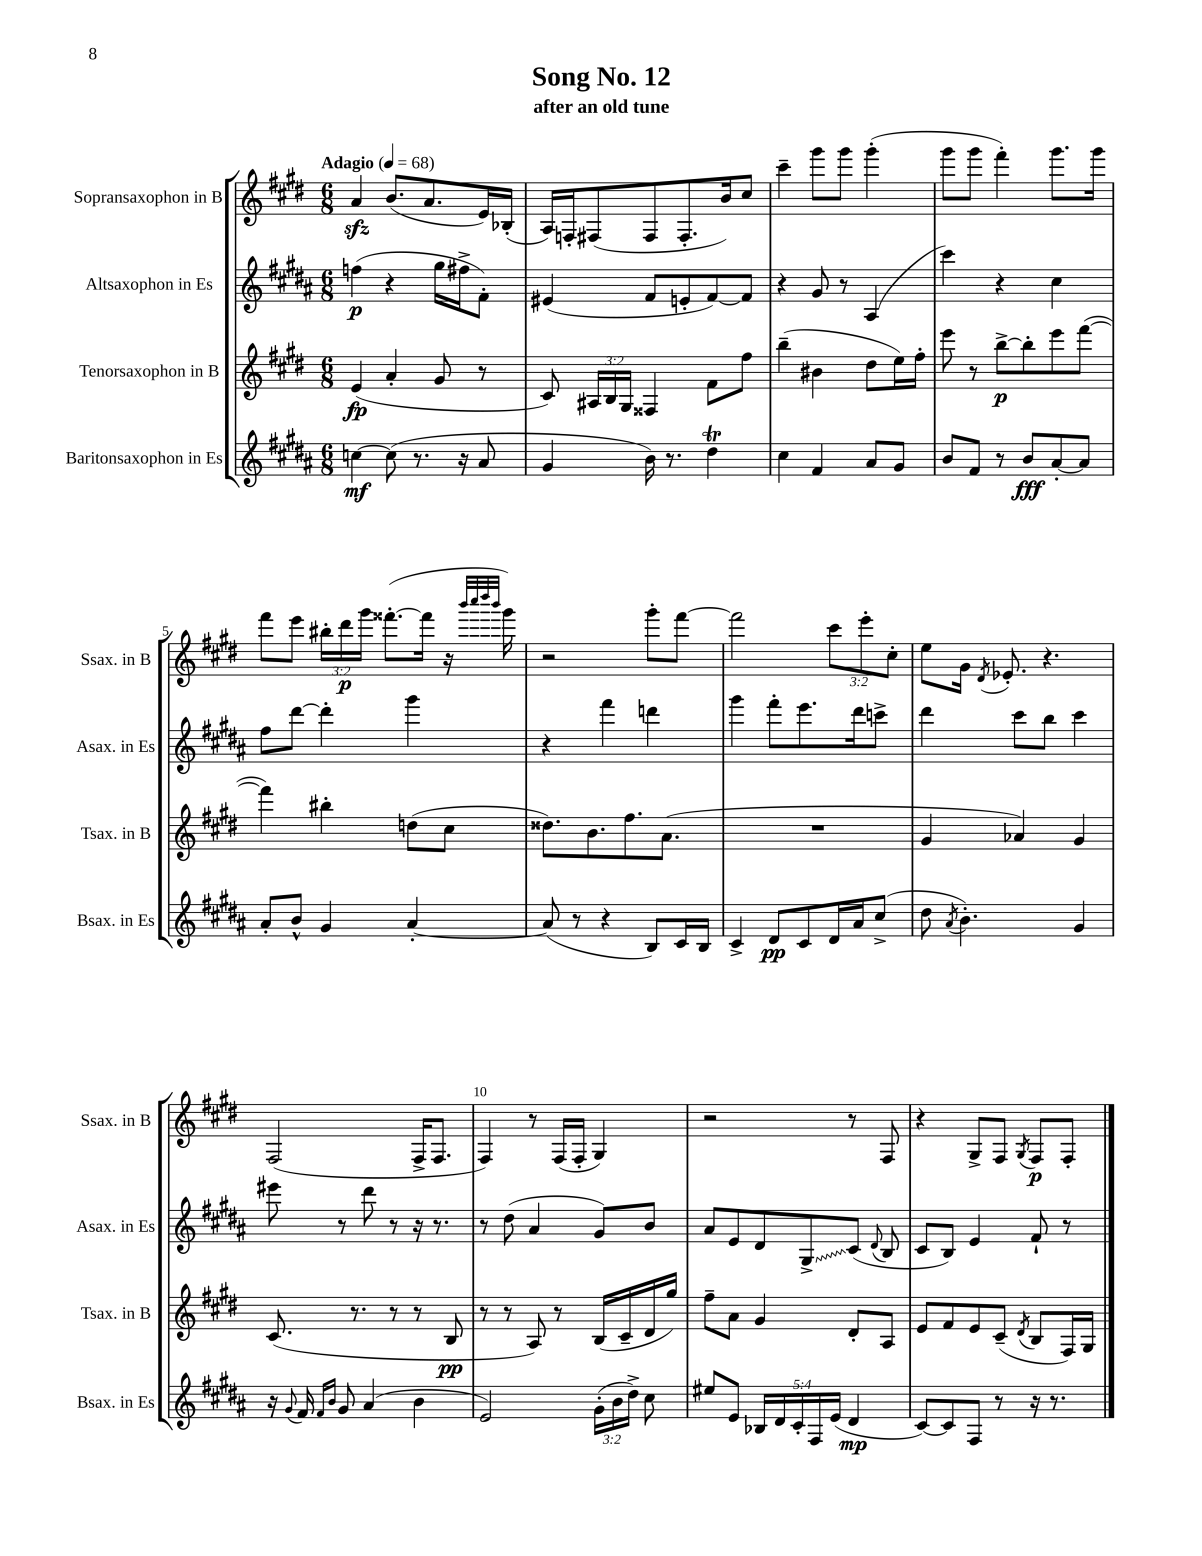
\header { title = "Song No. 12" subtitle = "after an old tune" }
<<
\new StaffGroup <<
\new Staff = "s0" \with { instrumentName = "Sopransaxophon in B" shortInstrumentName = "Ssax. in B" } {
    \clef treble \key e \major \numericTimeSignature \time 6/8 \override Staff.TupletNumber.text = #tuplet-number::calc-fraction-text \tempo "Adagio" 4 = 68
    \autoBeamOff a'4\sfz b'8.[( a'8. e'16) bes16]-.( |
    a16[) f16-. fis8( fis8 fis8.-. b'16) cis''8] |
    cis'''4-- gis'''8[ gis'''8] gis'''4-.( |
    gis'''8[ gis'''8] fis'''4-.) gis'''8.[ gis'''16] |
    fis'''8[ e'''8] \tuplet 3/2 { bis''16[-. dis'''16\p gis'''16] } fisis'''8.[~-.( fisis'''16] r16 \grace { b'''32[ cis''''32 dis''''32 b'''32] } gis'''16) |
    r2 gis'''8[-. fis'''8]~ |
    fis'''2 \tuplet 3/2 { cis'''8[ e'''8-. cis''8]-. } |
    e''8[ gis'16] \acciaccatura { dis'8 } ees'8.-. r4. |
    fis2( fis16[-> fis8.] |
    fis4) r8 fis16[( fis16]-. gis4) |
    r2 r8 fis8 |
    r4 gis8[-> fis8] \acciaccatura { gis8 } fis8[\p fis8]-. \bar "|." |
}
\new Staff = "s1" \with { instrumentName = "Altsaxophon in Es" shortInstrumentName = "Asax. in Es" } {
    \clef treble \key b \major \numericTimeSignature \time 6/8
    \autoBeamOff f''4\p( r4 gis''16[ fis''16-> fis'8]-.) |
    eis'4( fis'8[ e'8-. fis'8~) fis'8] |
    r4 gis'8 r8 ais4( |
    cis'''4) r4 cis''4 |
    fis''8[ dis'''8]~ dis'''4-. gis'''4 |
    r4 fis'''4 d'''4 |
    gis'''4 fis'''8[-. e'''8. dis'''16 c'''8]-> |
    dis'''4 cis'''8[ b''8] cis'''4 |
    eis'''8 r8 dis'''8 r8 r16 r8. |
    r8 dis''8( ais'4 gis'8[) b'8] |
    ais'8[ e'8 dis'8 \once \override Glissando.style = #'zigzag gis8->\glissando cis'8]( \appoggiatura { dis'8 } b8 |
    cis'8[ b8]) e'4 fis'8-! r8 \bar "|." |
}
\new Staff = "s2" \with { instrumentName = "Tenorsaxophon in B" shortInstrumentName = "Tsax. in B" } {
    \clef treble \key e \major \numericTimeSignature \time 6/8 \override Staff.TupletNumber.text = #tuplet-number::calc-fraction-text
    \autoBeamOff e'4\fp( a'4-. gis'8 r8 |
    cis'8) \tuplet 3/2 { ais16[ b16 gis16] } fisis4 fis'8[ fis''8] |
    b''4--( bis'4 dis''8[ e''16) fis''16]-. |
    e'''8 r8 b''8[~->\p b''8-. e'''8 fis'''8]~( |
    fis'''4) bis''4-. d''8[( cis''8] |
    disis''8.[) b'8. fis''8. a'8.]( |
    R2. |
    gis'4 aes'4) gis'4 |
    cis'8.( r8. r8 r8 b8\pp |
    r8 r8 a8) r8 b16[( cis'16-- dis'16 gis''16]) |
    fis''8[-- a'8] gis'4 dis'8[-. a8] |
    e'8[ fis'8 e'8 cis'8]--( \acciaccatura { dis'8 } b8[ fis16) gis16] \bar "|." |
}
\new Staff = "s3" \with { instrumentName = "Baritonsaxophon in Es" shortInstrumentName = "Bsax. in Es" } {
    \clef treble \key b \major \numericTimeSignature \time 6/8 \override Staff.TupletNumber.text = #tuplet-number::calc-fraction-text
    \autoBeamOff c''4~\mf c''8( r8. r16 ais'8 |
    gis'4 b'16) r8. dis''4\trill |
    cis''4 fis'4 ais'8[ gis'8] |
    b'8[ fis'8] r8 b'8[\fff ais'8~-. ais'8] |
    ais'8[-. b'8]-^ gis'4 ais'4~-. |
    ais'8( r8 r4 b8[) cis'16 b16] |
    cis'4-> dis'8[\pp cis'8 dis'16 ais'16 cis''8]->( |
    dis''8 \acciaccatura { ais'8 } b'4.-.) gis'4 |
    r16 \appoggiatura { gis'8 } fis'16 \grace { fis'16[ b'16] } gis'8 ais'4( b'4 |
    e'2) \tuplet 3/2 { gis'16[-.( b'16 dis''16]->) } cis''8 |
    eis''8[ e'8] \tuplet 5/4 { bes16[ dis'16 cis'16-. fis16 e'16]( } dis'4\mp |
    cis'8[~) cis'8 fis8] r8 r16 r8. \bar "|." |
}
>>
>>
\layout { \context { \Score \override BarNumber.break-visibility = ##(#f #t #t) barNumberVisibility = #(every-nth-bar-number-visible 5) } }
